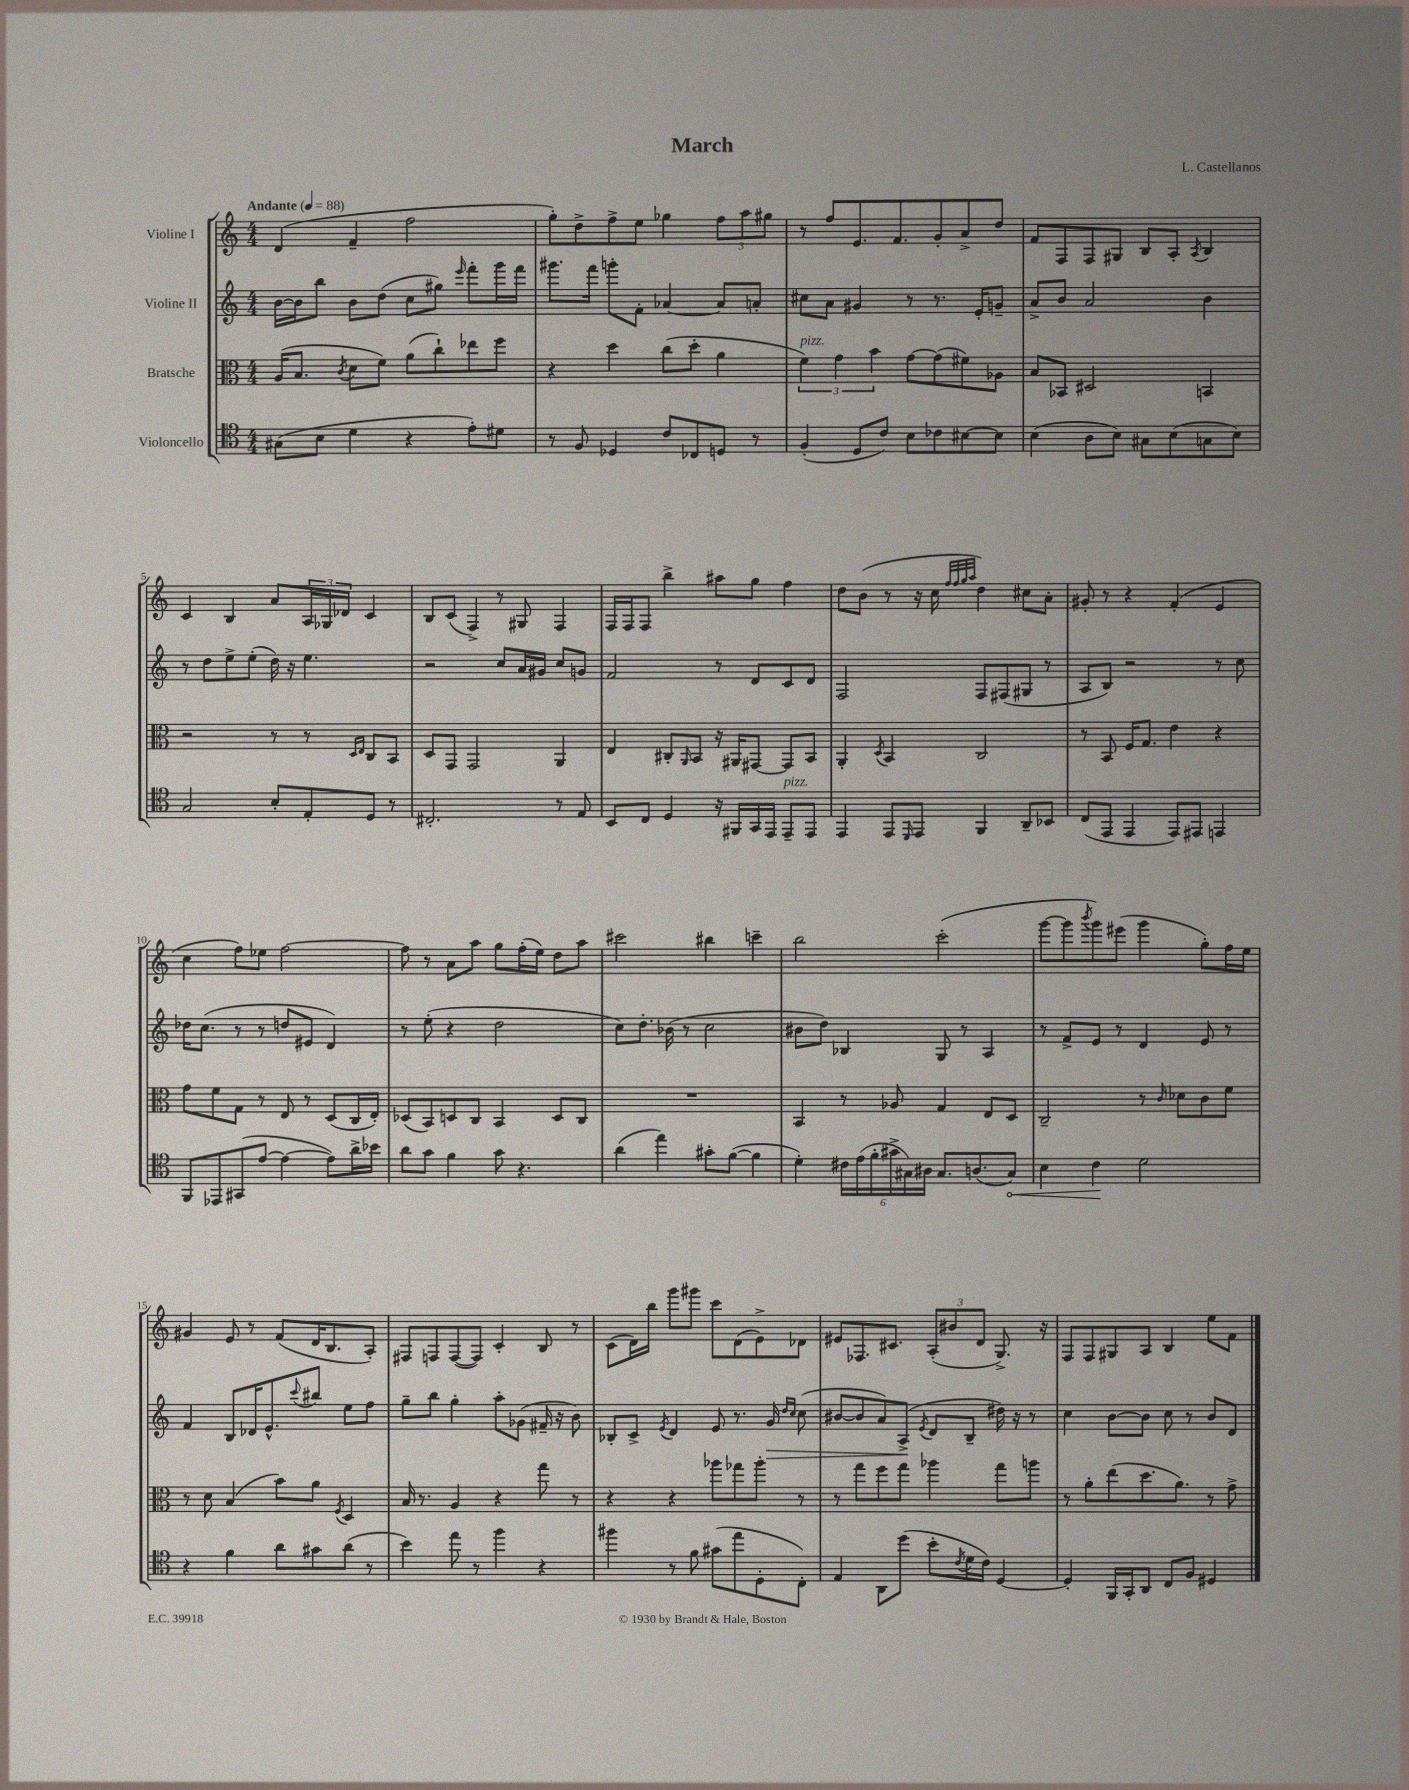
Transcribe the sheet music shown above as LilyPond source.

\header { title = "March" composer = "L. Castellanos" }
<<
\new StaffGroup <<
\new Staff = "s0" \with { instrumentName = "Violine I" } {
    \clef treble \key c \major \numericTimeSignature \time 4/4 \tempo "Andante" 4 = 88
    d'4( f'4-- f''2 |
    g''8-.) d''8-> f''8-> e''8 ges''4 \tuplet 3/2 { f''8 a''8 gis''8 } |
    r8 f''8 e'8. f'8. g'8-. a'8-> d''8 |
    f'8 f8 f8 gis8 b8 a8-. \acciaccatura { a8 } b4 |
    c'4 b4 a'8 \tuplet 3/2 { a16 ges16 des'16 } c'4 |
    b8 c'8( f4->) r8 gis8 f4 |
    f16 f16 f8 b''4-> ais''8 g''8 f''4 |
    d''8 b'8( r8 r16 c''16 \grace { f''32 f''32 g''32 a''32 } d''4) cis''8 a'8-. |
    gis'8-. r8 r4 f'4-.( e'4 |
    c''4 f''8) ees''8 f''2~ |
    f''8 r8 a'8 a''8 g''8 f''16-.( e''16) d''8 a''8 |
    cis'''2 bis''4 c'''4-- |
    b''2 c'''2-.( |
    g'''8~ g'''8 \acciaccatura { b'''8 } g'''8) eis'''8( g'''4 g''8-.) f''16 e''16 |
    gis'4 e'8 r8 f'8( d'16 b8. a8-.) |
    fis8 f8 f8~( f8) c'4-. b8 r8 |
    c'8( d'16) b''16 g'''8 gis'''8 c'''8 d'8( e'8->) des'8 |
    eis'8 fes8. cis'8. \tuplet 3/2 { a8-.( bis'8 d'8 } g8.->) r16 |
    f8 f8 gis8 a8 b4 e''8 f'8 \bar "|." |
}
\new Staff = "s1" \with { instrumentName = "Violine II" } {
    \clef treble \key c \major \numericTimeSignature \time 4/4
    b'16~ b'16 b''8 b'8 d''8( c''8 gis''8) \grace { e'''16 } f'''8-. g'''16 f'''16 |
    gis'''8. f'''16 g'''8-. f'8-. aes'4~ aes'8 a'8-. |
    cis''8 a'8 gis'4 r8 r8. e'16-. g'8-- |
    a'8-> b'8 a'2 b'4 |
    r8 d''8 e''8-> e''8-.( d''16) r16 e''4. |
    r2 c''8 a'16 gis'16 c''8 g'8 |
    f'2 r8 d'8 c'8 d'8 |
    f2 f8 fis8( gis8 r8 |
    a8 b8) r2 r8 c''8 |
    des''16 c''8.( r8 r8 d''8 eis'8 d'4) |
    r8 e''8-.( r4 d''2 |
    c''8) d''8.-. bes'16( r8 c''2 |
    bis'8 d''8) bes4 g8 r8 a4 |
    r8 f'8-> e'8 r8 d'4 e'8 r8 |
    f'4 b8 des'16 e'8.-^ \appoggiatura { c'''8 } bis''8 e''8 f''8 |
    g''8-- b''8 g''4-. a''8-. ges'8( fis'16-- r16 b'8) |
    bes8-. c'8-> \acciaccatura { e'8 } d'4 e'8 r8. g'16\> \grace { d''16 c''16 } c''8( |
    bis'8~ bis'8 a'8) a8->\!( \acciaccatura { e'8 } d'8 b8-- dis''16) r16 r8 |
    c''4 b'8~ b'8 c''8 r8 b'8 d'8 \bar "|." |
}
\new Staff = "s2" \with { instrumentName = "Bratsche" } {
    \clef alto \key c \major \numericTimeSignature \time 4/4
    a16( b8. \acciaccatura { c'8 } d'8 f'8) a'8( c''8-!) ees''8 f''8 |
    r4 d''4 c''8( d''8-. a'4 |
    \tuplet 3/2 { f'4^\markup { \italic "pizz." }) g'4 b'4 } g'8~ g'8( fis'8) aes8 |
    b8 bes,8 dis2 b,4 |
    r2 r8 r8 \grace { d16 e16 } c8 b,8 |
    d8 g,8 g,2 a,4 |
    e4 cis8-. \grace { a,16 } b,8 r16 ais,16 gis,8~ gis,8 b,8 |
    a,4-. \acciaccatura { d8 } b,4 c2 |
    r8 b,8 f16 g8. e'4 r4 |
    g'8 f'8 g8 r8 e8 r8 d8( c16 e16-.) |
    des8( b,8) d8 c8 b,4 d8 c8 |
    R1 |
    b,4 r8 aes8 g4 e8 d8 |
    c2-- r8 \grace { c'16 } des'8 c'8 f'8 |
    r8 d'8 b4( b'8) a'8 \acciaccatura { f8 } d4 |
    b16 r8. a4 r4 g''8 r8 |
    r4 r4 aes''8 ges''8 aes''8-. r8 |
    r8 g''8 f''8 g''8 aes''4 g''8 a''8 |
    r8 a'8-. e''8( d''8. a'8.) r8 g'8-> \bar "|." |
}
\new Staff = "s3" \with { instrumentName = "Violoncello" } {
    \clef tenor \key c \major \numericTimeSignature \time 4/4
    gis8( b8 d'4 r4 e'8-.) dis'8 |
    r8 f8 des4 c'8 ces8 d8 r8 |
    f4-.( d8 c'8) b8 ces'8 bis8~ bis8 |
    b4( a8 b8) gis8 b8( g8 b8) |
    g2 b8-. e8-. d8 r8 |
    cis2.-. r8 e8 |
    b,8 c8 d4 r16 fis,16 g,16 e,16 e,8--^\markup { \italic "pizz." } e,8 |
    e,4 e,8 \grace { d,16 } e,8 f,4 a,8-- bes,8 |
    c8( e,8 e,4 e,8) eis,8 e,4 |
    f,8 ees,8 gis,8( e'8~ e'4~ e'8) a'16-> bes'16 |
    a'8 g'8 f'4 g'8 r4. |
    a'4( e''4) gis'8-. f'8~( f'4 |
    d'4-.) \tuplet 6/4 { cis'16 e'16( f'16-. gis'16-> gis16) ais16 } gis8. a8.( \once \override Hairpin.circled-tip = ##t gis8\<) |
    b4 c'4\! d'2 |
    r4 f'4 a'8 gis'8 a'8( r8 |
    b'4) e''8 r8 f''4 r4 |
    fis''4 r8 f'8 gis'8( e''8 d8-. c8-.) |
    e4 a,8 d''8( b'8-. \acciaccatura { c'8 } d'16 c'16) d4~ |
    d4-. f,16 g,16-. a,8 c8 f8 dis4 \bar "|." |
}
>>
>>
